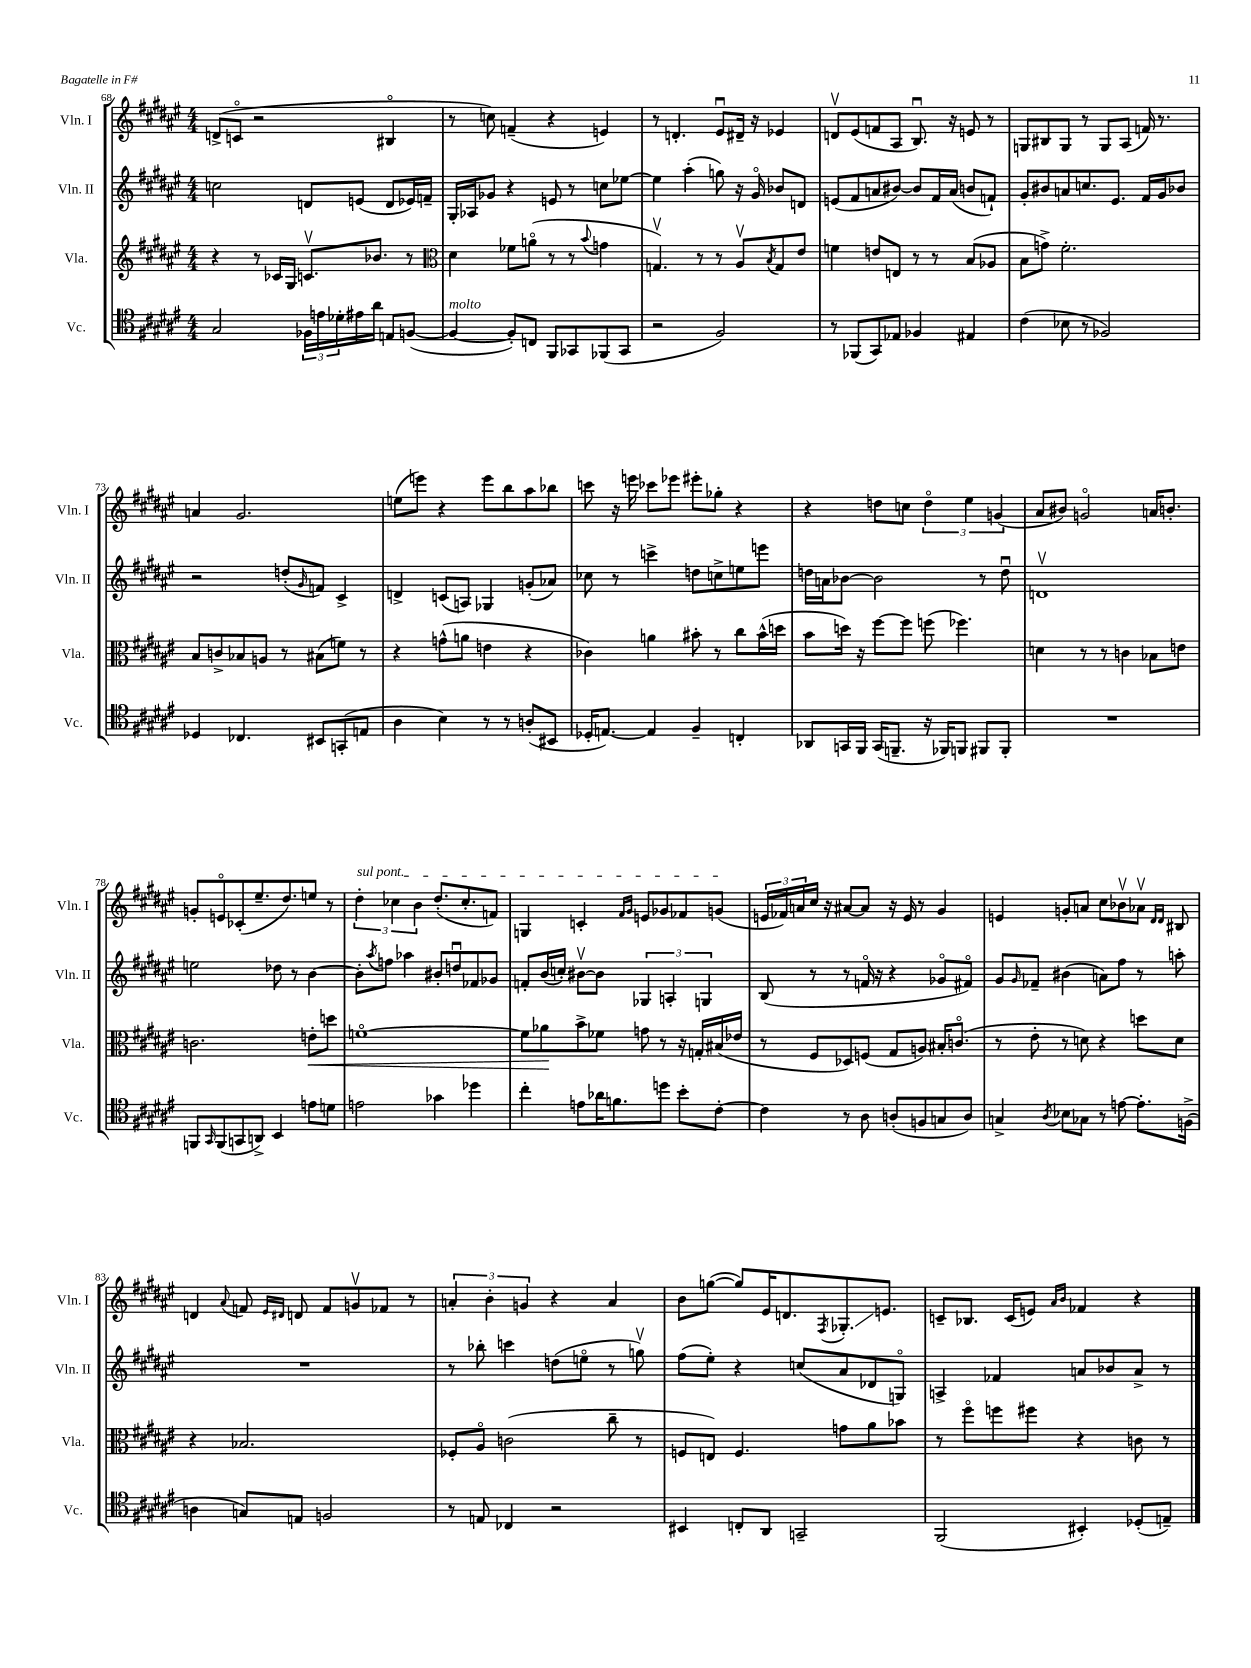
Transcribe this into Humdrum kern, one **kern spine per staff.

**kern	**kern	**kern	**kern
*staff4	*staff3	*staff2	*staff1
*clefC4	*clefG2	*clefG2	*clefG2
*k[f#c#g#d#a#e#]	*k[f#c#g#d#a#e#]	*k[f#c#g#d#a#e#]	*k[f#c#g#d#a#e#]
*M4/4	*M4/4	*M4/4	*M4/4
2G#/	4r	2cc\	(8d^/L
.	.	.	8co/J
.	8r	.	2r
.	16c-/LL	.	.
.	16G#/JJ	.	.
24F-\LL	8.cv/L	8d/L	.
24e\	.	.	.
24d-'\	.	.	.
16e#\	.	(8e/J	.
16a#\JJ	8.b-/J	.	.
8E/L	.	8d/L	4B#o/
([8F/J	8r	16e-/L)	.
.	.	16f~/JJ	.
=	=	=	=
*	*clefC3	*	*
4F/_	4d#\	16G#'/LL	8r
.	.	16A-/J	.
.	.	8g-/J	8cc\)
8F'/]L)	8f-\L	4r	(4f~/
8C/J	(8ao\J	.	.
8FF#/L	8r	8e/	4r
8GG-/	8r	8r	.
.	8qqb/	.	.
(8FF-/	4g\	8cc\L	4e/)
8GG-/J	.	[8ee-\J	.
=	=	=	=
2r	4.Gv/)	4ee-\]	8r
.	.	.	4.d'/
.	.	(4aa#'\	.
.	8r	.	.
2F#/)	8r	8gg\)	8e#u/L
.	8A#v/L	16r	16d#~/Jk
.	.	16g#o/	16r
.	8qB/	.	.
.	8G/	8b-/L	4e-/
.	8e#/J	8d/J	.
=	=	=	=
8r	4f\	(8e/L	8dv/L
(8FF-/L	.	8f#/	(8e#/
8GG#/)	8e/L	8a/	8f/
8E-/J	8E/J	[8b#/J)	8A#/J
4F-/	8r	8b#/]L	8.Bu/)
.	8r	16f#/L	.
.	.	(16a/JJ	16r
4E#/	(8B/L	8b/L	8e/
.	8A-/J	8f`/J)	8r
=	=	=	=
(4c#\	8B\L	8g#'/L	8G/L
.	8g^\J)	8b#/	8B#/
8B-\	2.f#'\	8a/	8G/J
8r	.	8.cc/	8r
2F-/)	.	.	8G/L
.	.	8.e#/J	.
.	.	.	(8A#/J
.	.	16f#/LL	16f/)
.	.	16g#/J	8.r
.	.	8b-/J	.
=	=	=	=
4D-/	8B/L	2r	4a/
.	8c^/	.	.
4.C-/	8B-/	.	2.g#/
.	8A/J	.	.
.	8r	(8dd'/L	.
.	.	16qqg#/	.
8BB#/L	(8B#\L	8f/J)	.
(8GG'/	8f\J)	4c#^/	.
8E/J	8r	.	.
=	=	=	=
4A#\	4r	4d^/	(8ee\L
.	.	.	8eee\J)
4B\)	(8g^^\L	(8c/L	4r
.	8a\J	8A/J)	.
8r	4e\	4G-/	8eee\L
8r	.	.	8bb\
(8A'/L	4r	(8g'/L	8aa#\
8BB#/J	.	8a-/J)	8bb-\J
=	=	=	=
16D-'/LK	4c-\)	8cc-\	8ccc\
[8.E/J)	.	.	.
.	.	8r	16r
.	.	.	16eee\
4E/]	4a\	4ccc^\	8ccc-\L
.	.	.	8eee-\J
4F#~/	8b#'\	8dd\L	8eee#'\L
.	8r	8cc^\	8gg-'\J
4C'/	8cc#\L	8ee\	4r
.	(16b#^^\L	8eee\J	.
.	16dd\JJ	.	.
=	=	=	=
8AA-/L	8b\L	16dd\LL	4r
.	.	16a\J	.
16GG/L	16dd\Jk)	[8b-\J	.
16FF#/JJ	16r	.	.
(16GG/LK	[8ff#\L	2b-\]	8dd\L
8.FF~/J	.	.	.
.	8ff#\]J	.	8cc\J
16r	(8ff\	.	6ddo\
16FF-/LK)	.	.	.
8FF/J	4.ff-\)	.	.
.	.	.	6ee#\
8FF#/L	.	8r	.
.	.	.	(6g/
8FF#'/J	.	8ddu\	.
=	=	=	=
1r	4d\	1dv	8a#/L
.	.	.	8b#/J)
.	8r	.	2go/
.	8r	.	.
.	4c\	.	.
.	8B-\L	.	16a/LK
.	.	.	8.b'/J
.	8e\J	.	.
=	=	=	=
8FF/L	2.c\	2ee\	8g'/L
16qqGG#/	.	.	.
(8FF/	.	.	8eo/
8GG/	.	.	(8c-'/
8AA^/J)	.	.	8.ee#~/
4BB/	.	8dd-\	.
.	.	.	8.dd#/)
.	.	8r	.
8e\L	8e'\L	[4b\	8ee/J
8d\J	8dd\J	.	8r
=	=	=	=
2e\	[1fo	8b'\]L	6dd#'\
.	.	8qaa#/	.
.	.	8ff\J	.
.	.	.	6cc-\
.	.	4aa-\	.
.	.	.	6b\
4g-\	.	8b#'/L	(8.dd#'/L
.	.	8ddu/	.
.	.	.	8.cc-'/
4dd-\	.	8f-/	.
.	.	8g-/J	8f/J)
=	=	=	=
4cc#'\	8f\]L	8f'/L	4G/
.	8a-\	(16b/L	.
.	.	16cc'/JJ)	.
8e\L	8b^\	[8b#v\L	4c'/
16a-\K	8f-\J	8b#\]J	.
8.f\	.	.	.
.	.	.	16qqf#/LL
.	.	.	16qqg#/JJ
.	8g\	6G-/	8e/L
8dd\J	8r	.	8g-/
.	.	6A'/	.
8b'\L	16r	.	8f-/
.	16G'/LL	.	.
.	.	6G/	.
[8c#'\J	(16B#/	.	(8g/J
.	16e-/JJ	.	.
=	=	=	=
4c#\]	8r	(8B/	24e/LL
.	.	.	24f-/)
.	.	.	24a/
.	8F#/L	8r	16cc#/JJ
.	.	.	16r
8r	8D-/)	8r	[8a#/L
8A#\	(8F/J	16fo/	8a#/]J
.	.	16r	.
(8A'/L	8G#/L	4r	16r
.	.	.	16e/
8F/	8A/J)	.	8r
8G/	16B#'/LK	8g-o/L	4g#/
.	(8.co/J	.	.
8A/J)	.	8f#o/J)	.
=	=	=	=
4G^/	8r	8g#/L	4e/
.	.	16qqg#/	.
.	8e#'\	8f-~/J	.
8qA#/	.	.	.
8B-\L	8r	(4b#\	8g'/L
8G-\J	8d\)	.	8a/J
8r	4r	8a\L)	8cc#\L
[8e\	.	8ff#\J	8b-v\
8.e'\]L	8dd\L	8r	8a-v\J
.	.	.	16qqd#/LL
.	.	.	16qqd#/JJ
.	8d\J	8aa'\	8B#/
(16F^\Jk	.	.	.
=	=	=	=
4A\	4r	1r	4d/
.	.	.	8qqa#/
8G/L)	2.B-/	.	8f/
.	.	.	16qqe#/LL
.	.	.	16qqd#/JJ
8E/J	.	.	8d/
2F/	.	.	8f/L
.	.	.	8gv/
.	.	.	8f-/J
.	.	.	8r
=	=	=	=
8r	8F-'/L	8r	6a'/
8E/	8A#o/J	8bb-'\	.
.	.	.	6b'\
4C-/	(2c\	4ccc\	.
.	.	.	6g/
2r	.	(8dd\L	4r
.	.	8eeo\J	.
.	8cc#~\	8r	4a/
.	8r	8ggv\)	.
=	=	=	=
4BB#/	8F/L	(8ff#\L	8b\L
.	8E/J)	8ee#'\J)	([8gg\J
8C'/L	4.F/	4r	8gg/]L)
8AA#/J	.	.	16e#/K
.	.	.	8.d/
2GG~/	.	(8cc/L	.
.	.	.	8qF#/
.	8g\L	8a#/	8.G-'/
.	8a#\	8d-/	.
.	.	.	8.e/J
.	8b-\J	8Go/J)	.
=	=	=	=
(2FF#/	8r	4A^/	8c~/L
.	8ff#o\L	.	8.B-/J
.	8ff\	4f-/	.
.	.	.	(16c/LK
.	8ff#\J	.	8e/J)
.	.	.	16qqa#/LL
.	.	.	16qqb/JJ
4BB#'/)	4r	8a/L	4f-/
.	.	8b-/	.
(8D-'/L	8c\	8a^/J	4r
8E~/J)	8r	8r	.
==	==	==	==
*-	*-	*-	*-
